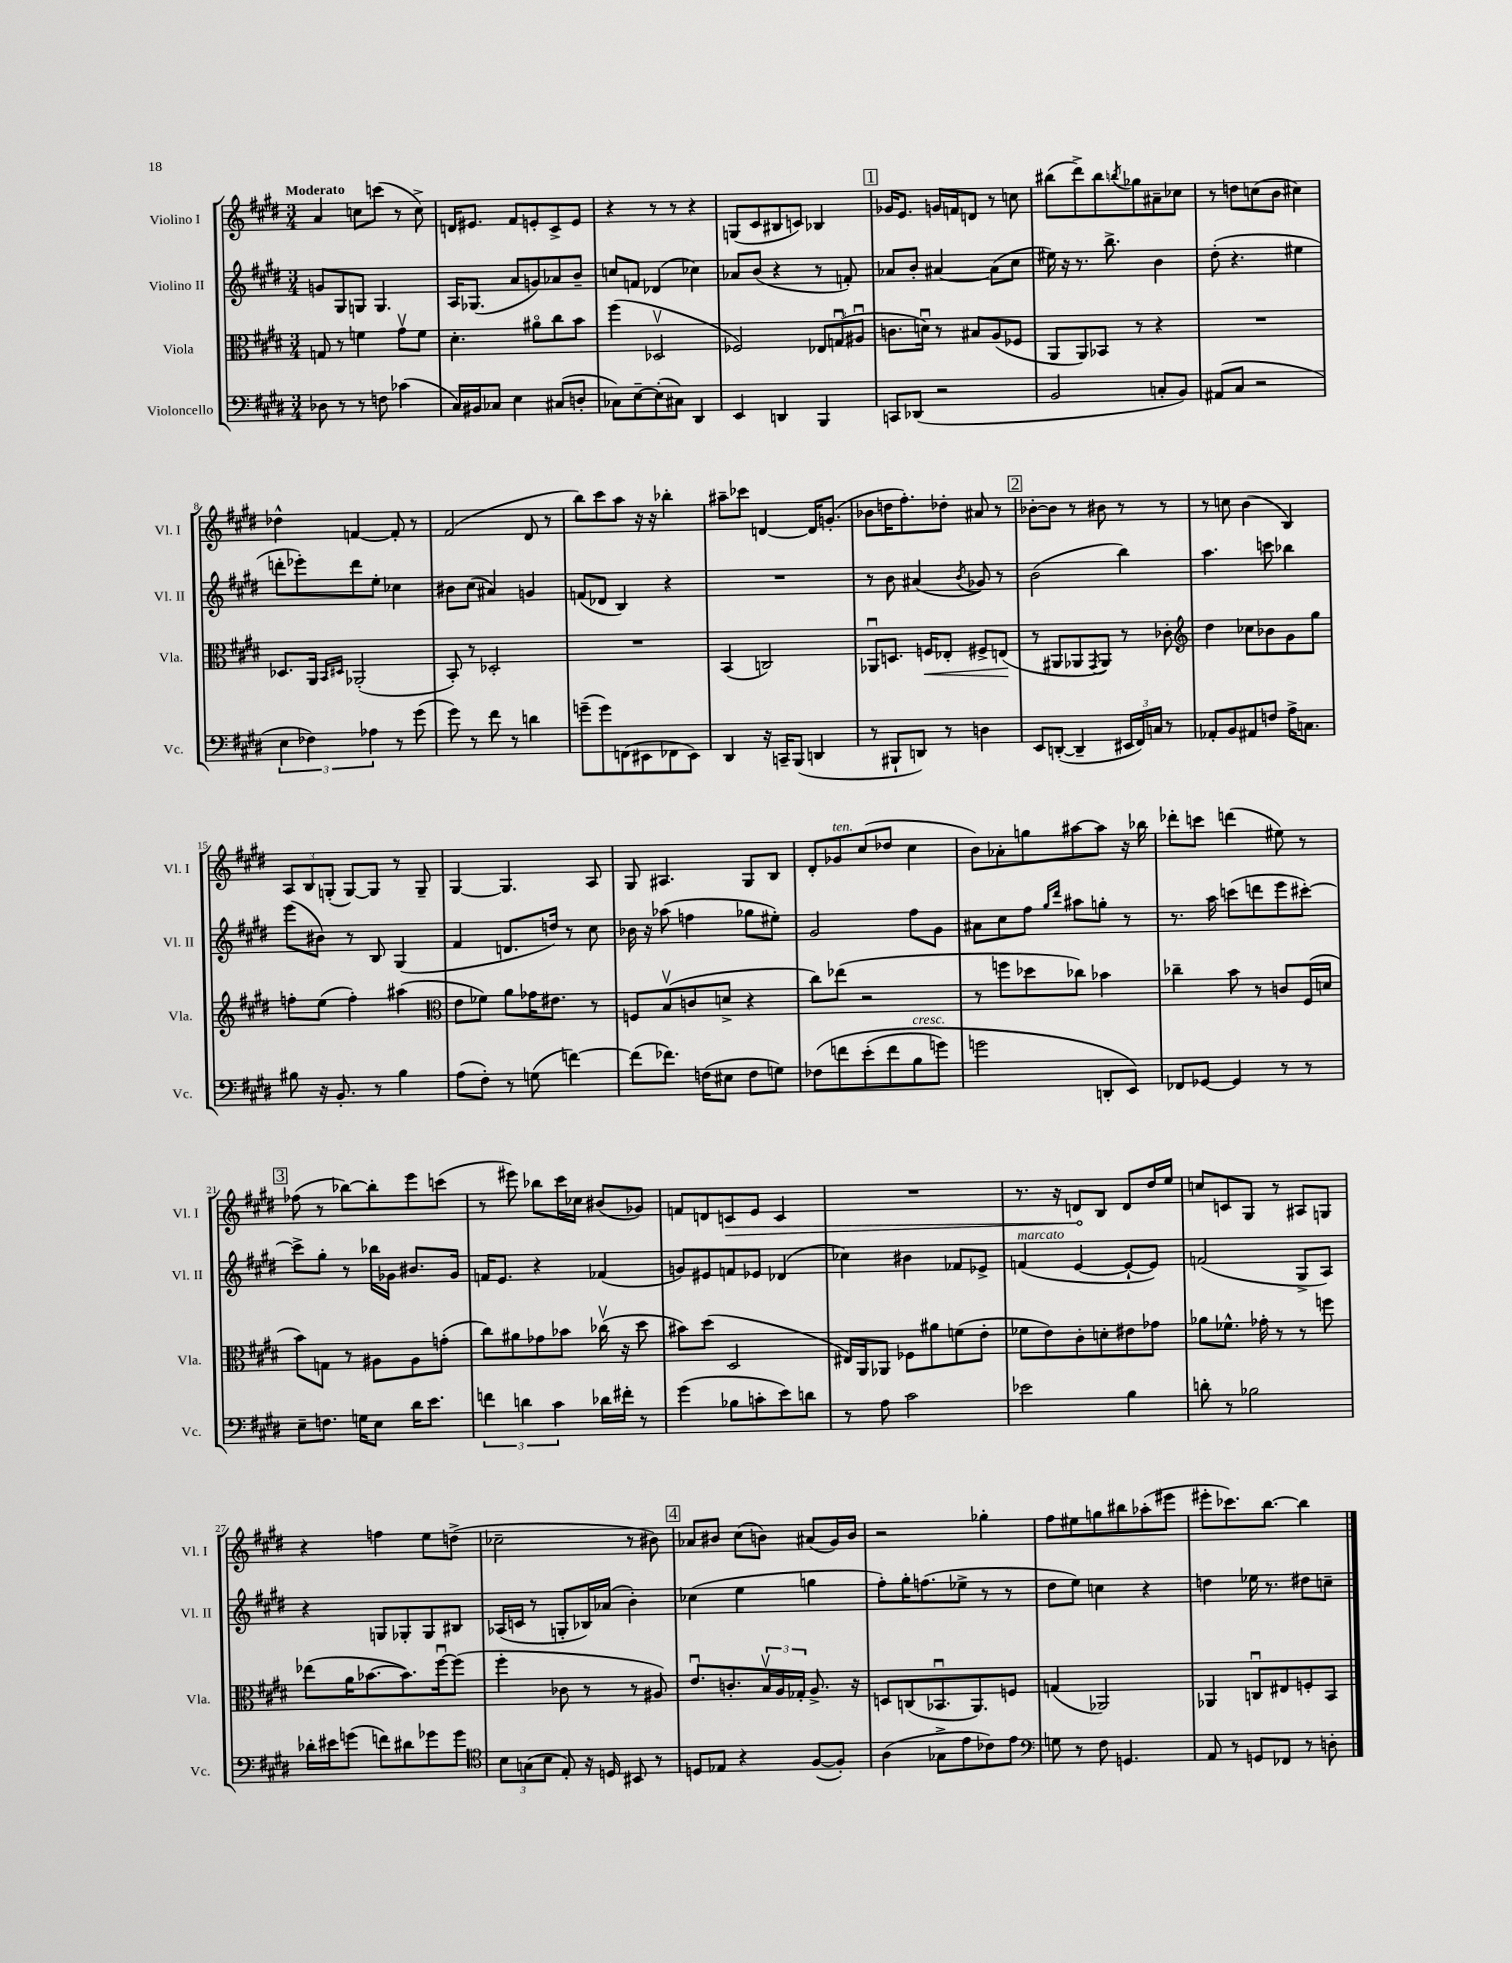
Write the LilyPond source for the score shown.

<<
\new StaffGroup <<
\new Staff = "s0" \with { instrumentName = "Violino I" shortInstrumentName = "Vl. I" } {
    \clef treble \key e \major \numericTimeSignature \time 3/4 \tempo "Moderato"
    a'4 c''8 c'''8( r8 c''8->) |
    d'16 eis'8. fis'8 e'8-. cis'8-> e'8 |
    r4 r8 r8 r4 |
    g8( cis'8 bis8 c'8) bes4 |
    \mark \markup { \box "1" } ges'16 e'8. g'16 f'16 d'8 r8 c''8 |
    bis''8( dis'''8->) bis''8 \acciaccatura { b''8 } ges''8 ais'8-- ces''8 |
    r8 d''8 c''8( b'8 cis''4) |
    des''4-^ f'4~ f'8-. r8 |
    fis'2( dis'8 r8 |
    b''8) cis'''8 a''8 r16 r16 bes''4-. |
    ais''8-- ces'''8 d'4~ d'16 g'8.-.( |
    bes'8 d''16 fis''8.-.) des''8-. ais'8 r8 |
    \mark \markup { \box "2" } bes'8~-. bes'8 r8 bis'8 r8 r8 |
    r8 c''8 b'4( b4) |
    \tuplet 3/2 { a8 b8 g8-.( } g8~) g8 r8 g8-- |
    gis4~ gis4. a8 |
    gis8 ais4. gis8 b8 |
    dis'8-. ges'8^\markup { \italic "ten." } cis''8( des''8 cis''4 |
    b'8) aes'8-. g''8 ais''8~ ais''8 r16 bes''16 |
    des'''8-. c'''8 d'''4( eis''8) r8 |
    \mark \markup { \box "3" } fes''8( r8 bes''8~) bes''8-. e'''8 c'''8( |
    r8 eis'''8) bes''8 cis'''16 ces''16 bis'8( ges'8) |
    f'8 d'8 \once \override Hairpin.circled-tip = ##t c'8\> e'8 c'4 |
    R2. |
    r8. r16 d'8\! b8 d'8 dis''16 e''16 |
    c''8 c'8 gis8 r8 ais8 g8 |
    r4 f''4 e''8 d''8->( |
    ces''2-- r8 bis'8) |
    \mark \markup { \box "4" } aes'8 bis'8 cis''8( b'8) ais'8( gis'16) b'16 |
    r2 ges''4-. |
    fis''8 eis''8 g''8 bis''8 aes''8-.( eis'''8 |
    eis'''8-. ces'''8.) b''8.~ b''4 \bar "|." |
}
\new Staff = "s1" \with { instrumentName = "Violino II" shortInstrumentName = "Vl. II" } {
    \clef treble \key e \major \numericTimeSignature \time 3/4
    g'8 gis8 g8 g4. |
    a16 ges8.( a'8 g'8) aes'8 b'8-- |
    c''8 f'8 des'4( ces''4) |
    aes'8 b'8( r4 r8 f'8-.) |
    \mark \markup { \box "1" } aes'8 b'8-. ais'4~ ais'8( cis''8 |
    eis''16) r16 r8. b''8.-> b'4 |
    dis''8-.( r4. eis''4 |
    d'''8-. ees'''8-.) d'''8 e''8-. ces''4 |
    bis'8 cis''8( ais'4) g'4 |
    f'8( des'8 b4) r4 |
    R2. |
    r8 b'8 ais'4( \acciaccatura { b'8 } ges'8) r8 |
    \mark \markup { \box "2" } b'2( b''4) |
    a''4. c'''8 bes''4 |
    e'''8( bis'8) r8 b8 gis4( |
    fis'4 d'8. d''16) r8 cis''8 |
    bes'16 r16 aes''8( f''4 ges''8 eis''8-.) |
    gis'2 fis''8 gis'8 |
    ais'8 cis''8 fis''8 \grace { gis''16 dis'''16 } ais''8 g''8-. r8 |
    r8. a''16 c'''8( d'''8 e'''8 cis'''8~-.) |
    \mark \markup { \box "3" } cis'''8-> gis''8-. r8 bes''16 ges'16 bis'8. ges'16 |
    f'16 e'8. r4 fes'4( |
    g'8) eis'8 f'8 ees'8 des'4( |
    ces''4) bis'4 fes'8 ees'8-> |
    f'4^\markup { \italic "marcato" }( e'4~ e'8~-! e'8) |
    f'2( gis8-> a8) |
    r4 g8 ges8-. ges8 bis8 |
    aes16( c'16 r8 g8-. bes16) aes'16( b'4-.) |
    \mark \markup { \box "4" } ces''4( e''4 g''4 |
    fis''8-.) gis''16-. f''8.( ees''8-> r8 r8 |
    dis''8 e''8) c''4 r4 |
    d''4 ees''16 r8. dis''8 c''8-- \bar "|." |
}
\new Staff = "s2" \with { instrumentName = "Viola" shortInstrumentName = "Vla." } {
    \clef alto \key e \major \numericTimeSignature \time 3/4
    g8 r8 f'4 gis'8\upbow f'8 |
    dis'4.-. ais'8\flageolet cis''8 b'8 |
    fis''4( des2\upbow |
    fes2) \tuplet 3/2 { ees8 g8\downbow( ais8\downbow } |
    \mark \markup { \box "1" } c'8. d'16\downbow) r8 bis8 a8( fes8 |
    a,8 a,8) bes,8 r8 r4 |
    R2. |
    des8. a,16 \grace { b,16 dis16 } aes,2-.( |
    b,8-.) r8 des2-. |
    R2. |
    b,4( c2) |
    aes,8\downbow d8. f16\< ees8-. fis8-> e8\!( |
    \mark \markup { \box "2" } r8 ais,8 aes,8 \acciaccatura { gis,8 } aes,8) r8 ces'8-. |
    \clef treble dis''4 ces''8 bes'8 gis'8 gis''8 |
    f''8-. e''8( f''4-.) ais''4( |
    \clef alto e'8 fes'8) a'8 ges'16 eis'8. r8 |
    f8 b8\upbow( c'8 d'8-> r4 |
    cis''8) ees''8( r2 |
    r8 f''8 des''8 ces''8) bes'4 |
    ces''4-- b'8 r8 c'8 fis16( d'16 |
    \mark \markup { \box "3" } b'8) g8 r8 ais8 ais8 g'8-.( |
    cis''8) ais'8 ges'8 bes'8 ces''16\upbow( r16 dis''8 |
    bis'8) dis''8( dis2 |
    eis16) a,16 aes,8 fes8 ais'8 f'8( e'8-. |
    fes'8 e'8) cis'8-. d'8-. eis'8 ges'8 |
    aes'8 fes'8.-^ ges'16-. r8 r8 f''8 |
    ees''8( a'16 bes'8.~ bes'8.) fis''16~\downbow fis''8( |
    fis''4-. ces'8 r8 r8 ais8) |
    \mark \markup { \box "4" } e'8.\downbow c'8.-. \tuplet 3/2 { b16\upbow a16 ges16-. } a8.-> r16 |
    d8 c8( bes,8.\downbow a,8.) f8 |
    g4( aes,2) |
    aes,4 c8\downbow eis8 f8-. b,8 \bar "|." |
}
\new Staff = "s3" \with { instrumentName = "Violoncello" shortInstrumentName = "Vc." } {
    \clef bass \key e \major \numericTimeSignature \time 3/4
    des8 r8 r8 f8 ces'4( |
    cis16) bis,16 ces8 e4 cis8( d8-. |
    ces8) e8~-- e8-.( cis8) dis,4 |
    e,4 d,4 b,,4 |
    \mark \markup { \box "1" } c,8 des,8( r2 |
    b,2 c8-. b,8) |
    ais,8( cis8 r2 |
    \tuplet 3/2 { e4 fes4) aes4 } r8 gis'8( |
    gis'8) r8 fis'8 r8 d'4 |
    g'8--( g'8) f,8( eis,8 fes,8 eis,8) |
    dis,4 r16 c,16-- b,,8( d,4 |
    r8 bis,,8-! d,8) r8 d4 |
    \mark \markup { \box "2" } e,8 d,8~-.( d,4-- \tuplet 3/2 { eis,16 fis,16) c16 } r8 |
    aes,8-. b,8 ais,8 f8 a16-> c8. |
    bis8 r16 b,8.-. r8 bis4 |
    a8( fis8-.) r8 g8( f'4~) |
    f'8( fes'8.) f16( eis8 f8 g8) |
    fes8\( f'8 e'8-.( f'8 b8^\markup { \italic "cresc." } g'8) |
    g'2 d,8-. e,8\) |
    fes,8 ges,8~ ges,4 r8 r8 |
    \mark \markup { \box "3" } e8-- f8. g16 e8 dis'16 e'8. |
    \tuplet 3/2 { f'4 d'4 cis'4 } des'16 fis'16-. r8 |
    gis'4( bes8 c'8-. e'8) d'8 |
    r8 a8 cis'2 |
    ees'2 b4 |
    d'8-. r8 bes2 |
    des'16-. eis'16 g'8( f'8) dis'8 ges'8 ges'8 |
    \clef tenor \tuplet 3/2 { b8 g8( b8 } e8-.) r16 d16 bis,8 r8 |
    \mark \markup { \box "4" } d8 ees8 r4 fis8~( fis8-.) |
    a4( ges8-> e'8 ces'8) e'8 |
    \clef bass g8 r8 fis8 g,4. |
    a,8 r8 g,8 fes,8 r8 d8-. \bar "|." |
}
>>
>>
